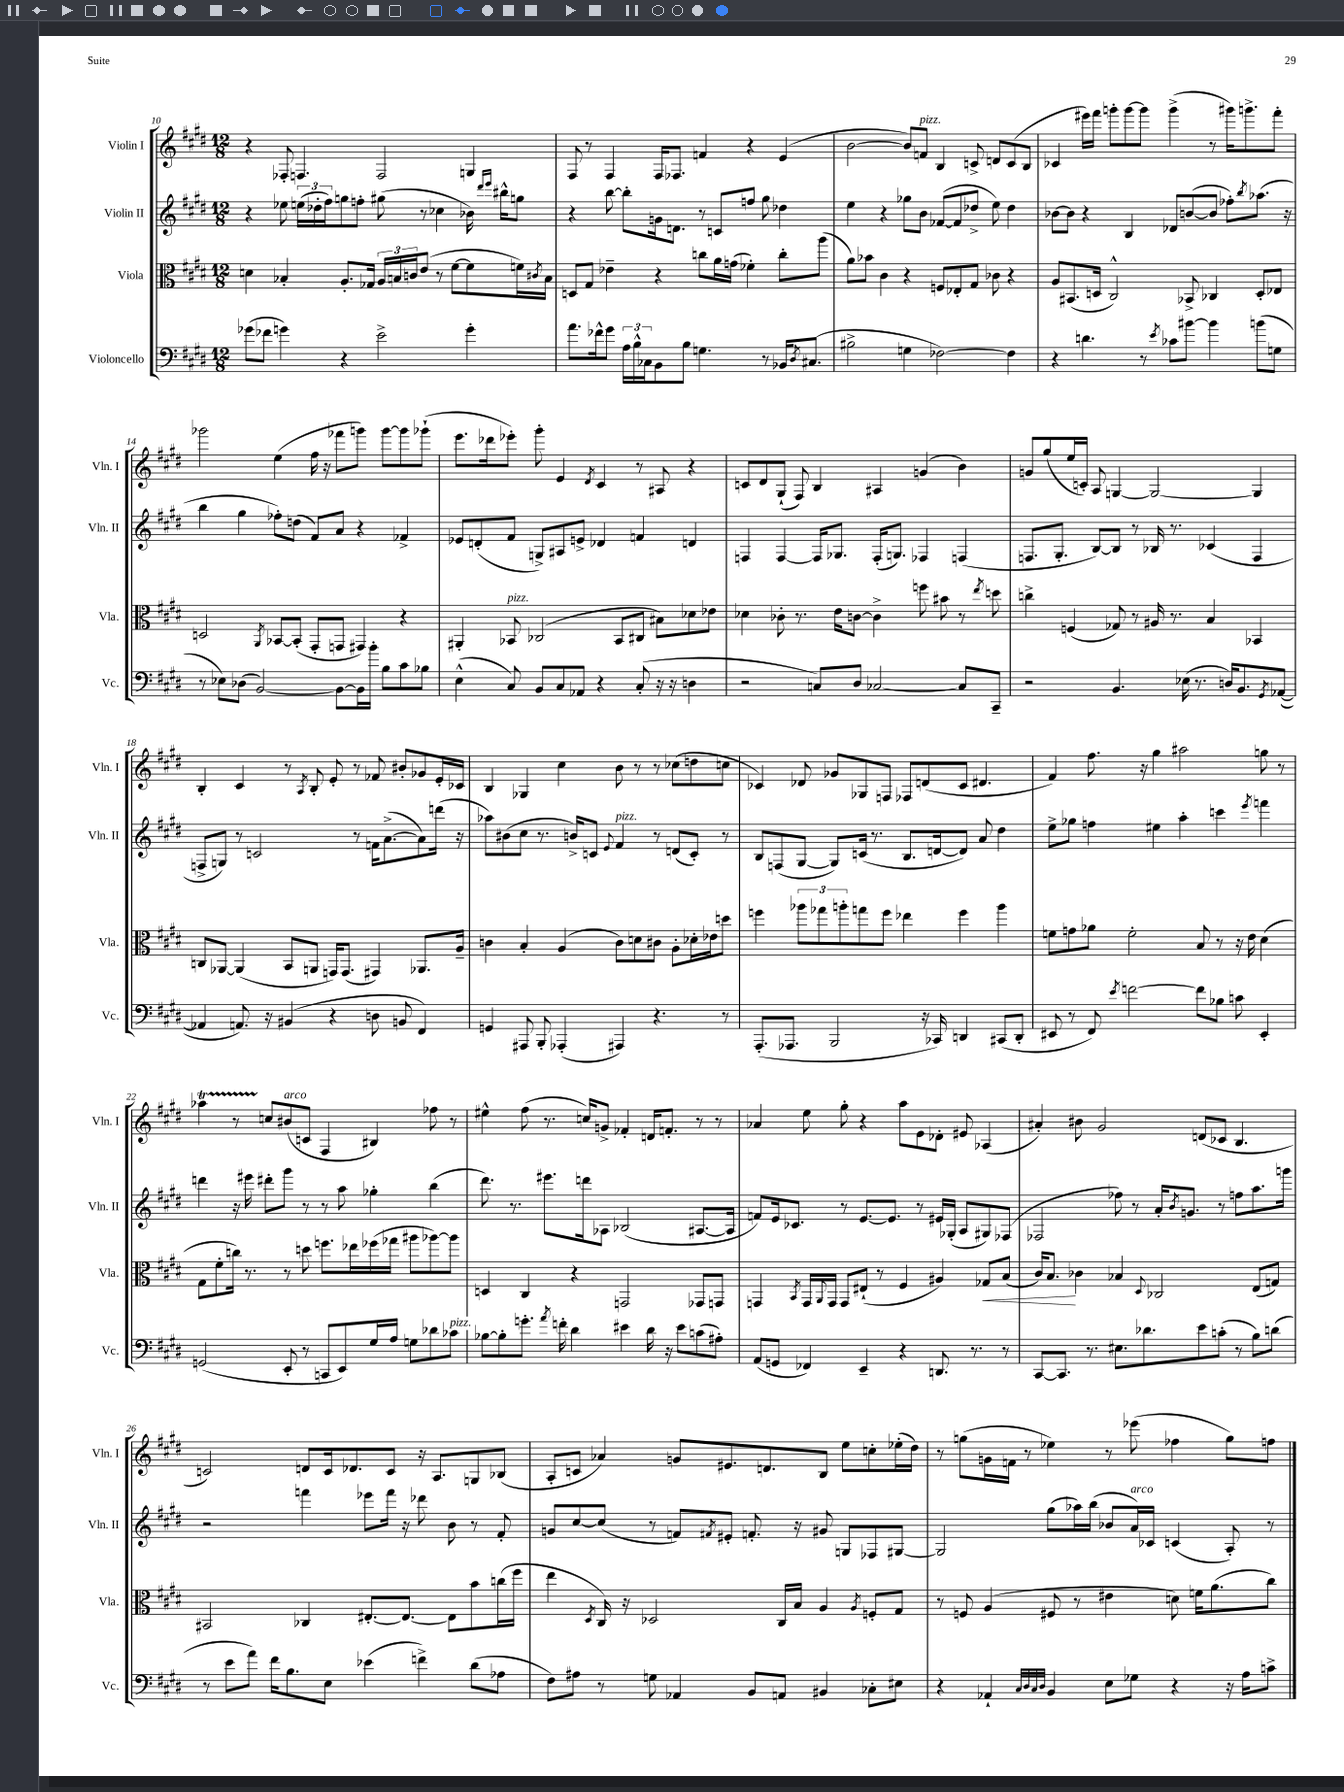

**kern	**kern	**dynam	**kern	**kern
*part4	*part3	*part3	*part2	*part1
*staff4	*staff3	*staff3	*staff2	*staff1
*I"Violoncello	*I"Viola	*	*I"Violin II	*I"Violin I
*I'Vc.	*I'Vla.	*	*I'Vln. II	*I'Vln. I
*clefF4	*clefC3	*	*clefG2	*clefG2
*k[f#c#g#d#]	*k[f#c#g#d#]	*	*k[f#c#g#d#]	*k[f#c#g#d#]
*M12/8	*M12/8	*	*M12/8	*M12/8
=10	=10	=10	=10	=10
(8g-X\L	4dn\	.	4r	4r
8f-X\J	.	.	.	.
4gn\)	4B-X'/	.	8ee-X\	8F-X'/
.	.	.	(24een\LL	4.Fn/
.	.	.	24dd-X'\	.
.	.	.	24ff#\J)	.
4r	8.A'/L	.	8ggn\	.
.	.	.	8ffn'\J	.
.	16G-X/Jk	.	.	.
2e^\	24A/LL	.	(8gg#X\	2F/
.	24Bn/	.	.	.
.	24cn/J	.	.	.
.	(8e/J	.	8r	.
.	8r	.	4cc-X\	.
.	[8f#\L	.	.	.
4g'\	8f#\]	.	16b-X\)	4Gn/
.	.	.	16qqddd#/LL	.
.	.	.	16qqeee/JJ	.
.	.	.	16bb#X^^\KL	.
.	16fn\L)	.	8ggn\J	.
.	8qc#X/	.	.	.
.	16B\JJ	.	.	.
=11	=11	=11	=11	=11
8.a\L	8Dn/L	.	4r	8F#/
.	8G#/J	.	.	8r
16f-X^^\k	.	.	.	.
8g#\J	4e-X~\	.	[8bb\	4F#/
24A\LL	.	.	8bb'\L]	.
24B^^\	.	.	.	.
24C-X\J	.	.	.	.
8BB\	4r	.	16gn\k	16F#/KL
.	.	.	8.dn\J	8.F-X/J
8B\J	.	.	.	.
4.Gn\	8ccn\L	.	8r	4fn/
.	16a\L	.	8cn/L	.
.	(16gn\JJ	.	.	.
.	4f-X'\)	.	8ffn/J	4r
8r	.	.	8gg#\	.
16BB-X/KL	8cc'\L	.	4dd-X\	(4e/
8qD#/	.	.	.	.
(8.C#X/J	.	.	.	.
.	(8aa\J	.	.	.
=12	=12	=12	=12	=12
2B#X^\	8a\L)	.	4ee\	[2b\
.	8b-X\J	.	.	.
.	4c#\	.	4r	.
4Gn\	4r	.	8gg-X\L	8b/L])
!	!	!	!	!LO:TX:a:i:t=pizz.
.	.	.	8b\J	8fn/J
[2F-X\)	8Fn/L	.	([8f-X/L	4B/
.	8E-X'/	.	8f-/]	.
.	8G#/J	.	8dd-X^/J	8cn^/
.	8c-X\	.	8ee\)	8dn/L
4F-\]	4r	.	4dd-\	(8c/
.	.	.	.	8B/J
=13	=13	=13	=13	=13
4r	8A/L	.	[8b-X\L	4c-X/
.	(8.BB#X/	.	8b-\J]	.
4.dn\	.	.	4r	16eee#X\LL)
.	16Dn/Jk	.	.	16fff#\JJ
.	2C#^^/)	.	.	8gggn'\L
.	.	.	4B/	[8ggg\
8r	.	.	.	8ggg\J]
8qe/	.	.	.	.
8c-X\L	.	.	8d-X/L	(4ggg^\
[8b#X\J	8BB-X^/	.	([8bn/	.
4b#\]	4C-X/	.	8b/J]	8r
.	.	.	8ff-X'\L)	16ggg#X\KL)
.	.	.	.	8.gggn^\
.	.	.	8qbb/	.
(8bn\L	8D'/L	.	(8.aa-X\J	.
8Gn\J	8E-X/J	.	.	8fff#'\J
.	.	.	16r	.
!!LO:LB:g=z
=14	=14	=14	=14	=14
8r	2Dn/	.	4bb\	2ggg-X\
8E-X\L)	.	.	.	.
(8D-X\J	.	.	4gg#\	.
[2BB/)	.	.	.	.
.	8qAA/	.	.	.
.	[8BB-X/L	.	8ff-X'\L)	(4ee\
.	(8BB-'/J]	.	(8ddn\J	.
.	8GG#'/L	.	8f#/L)	16ff#\
.	.	.	.	16r
8BB\L_	8GGn/J	.	8a/J	8fff-X\L
16BB\L]	4GG#X/)	.	4r	8gggn\J)
16b'\JJ	.	.	.	.
8B\L	.	.	.	[8ggg\L
8c#\	4r	.	4f-X^/	8ggg\]
8B-X\J	.	.	.	(8ggg-X`\J
=15	=15	=15	=15	=15
(4E^^\	4AA#X'/	.	8e-X/L	8.eee\L
.	.	.	(8dn'/	.
.	.	.	.	16ddd-X\k
!	!LO:TX:a:i:t=pizz.	!	!	!
8C#/)	8BB-X/	.	8f#/J	8eee-X'\J)
8BB/L	(2C-X/	.	8Gn^/L)	8ggg#'\
8C#/	.	.	8A#X/	4e/
8AA-X/J	.	.	8en^/J	.
.	.	.	.	8qd#/
4r	.	.	4d-X/	4c#/
.	8BB-/L	.	.	.
(8C#'/	8C#X/J	.	4fn/	8r
16r	8B#X\L)	.	.	8A#X/
16r	.	.	.	.
4Dn\	8d-X\	.	4dn/	4r
.	8e-X\J	.	.	.
=16	=16	=16	=16	=16
2r	4d-X\	.	4Fn/	8cn/L
.	.	.	.	8d#/
.	8c-X'\	.	[4F/	(8G#`/J
.	8.r	.	.	8F#/)
8Cn/L)	.	.	16F/KL]	4B/
.	16e\KL	.	8.G-X/J	.
8D#/J	[8cn\J	.	.	.
[2C-X/	4c^\]	.	(16F'/KL	4A#X/
.	.	.	8.Gn/J)	.
.	8ffn\	.	4F-X/	(4gn/
.	8b#X\	.	.	.
8C-/L]	8r	.	(4Fn/	4b\)
.	8qee/	.	.	.
8CC#~/J	8ddn\	.	.	.
=17	=17	=17	=17	=17
2r	4ccn^\	.	8.Fn/L	8gn/L
.	.	.	.	(8gg#/
.	.	.	8.G#'/J	.
.	(4Fn/	.	.	16ee/L
.	.	.	.	16cn'/JJ)
.	.	.	[8B/L)	8A/
4.BB/	8G-X/)	.	8B/J]	[4Gn/
.	8r	.	8r	.
.	16A#X/	.	16B-X/	2G/_
.	8.r	.	8.r	.
(16E-X\	.	.	.	.
8.r	.	.	.	.
.	4B/	.	(4c-X/	.
16Dn/KL)	.	.	.	.
8.BB/	.	.	.	.
.	4BB-X/	.	4F/	4G/]
8qGG#/	.	.	.	.
([8AA-X/J	.	.	.	.
!!LO:LB:g=z
=18	=18	=18	=18	=18
4AA-X/]	8Cn/L	.	8Fn^/L	4B'/
.	[8AA-X/J	.	8Gn/J)	.
8.AAn/)	(4AA-/]	.	8r	4c#/
.	.	.	2cn/	.
16r	.	.	.	.
(4BB#X/	8BB/L	.	.	8r
.	.	.	.	8qA/
.	8AAn/J	.	.	8B'/
4r	16GGn/KL)	.	.	8e'/
.	(8.GG/J	.	.	.
.	.	.	8r	8r
8Dn\	4GG#X/)	.	16fn\KL	8f-X/
.	.	.	([8.a^\	.
8BBn/	.	.	.	8b#X'/L
4FF#/)	8.AA-X/L	.	8a\])	8g-X/
.	.	.	(16dddn\Jk	16e'/L
.	16A~/Jk	.	16r	16c-X/JJ
=19	=19	=19	=19	=19
4GGn/	4cn\	.	8aa-X\L)	4B/
.	.	.	(8b#X\	.
8AAA#X/	4B'/	.	8cc#\J	4G-X/
8BBB'/	.	.	8.r	.
(4AAA-X'/	(4A/	.	.	4cc#\
.	.	.	16bn^/KL)	.
.	.	.	8cn/J	.
.	.	.	8qqe/	.
!	!	!	!LO:TX:a:i:t=pizz.	!
4AAA#X/)	8c\L)	.	4f#/	8b\
.	8dn\	.	.	8r
4.r	8c#X\J	.	8r	8r
.	8A'\L	.	(8dn/L	(8cc-X\L
.	16d-X'\L	.	8c'/J)	8ddn\
.	16e-X\J	.	.	.
8r	8ddn\J	.	8r	8ccn\J
=20	=20	=20	=20	=20
(8.AAA'/L	4ffn\	.	8B/L	4c-X/)
.	.	.	(8Fn/	.
8.AAA-X/J	.	.	.	.
.	12aa-X\L	.	[8G#/J	8d-X/
.	12gg-X\	.	.	.
2BBB/	.	.	8G#/L])	8g-X/L
.	12aan'\	.	.	.
.	8ggn\	.	(16cn/Jk	8G-X/
.	.	.	8.r	.
.	8ff\J	.	.	8Fn/J
.	4ee-X\	.	8.B/L	8F-X/L
16r	.	.	.	(8dn/
16CC-X/)	.	.	[16dn/k	.
4DDn/	4ff\	.	8d/J])	8c-/J
.	.	.	8a/	4.d#X/
(8CC#X/L	4aa\	.	4dd#\	.
8DD'/J	.	.	.	.
=21	=21	=21	=21	=21
8EE#X/	8fn\L	.	8ee^\L	4f#/)
8r	8gn\	.	8gg-X\J	.
8FF#/)	8a-X\J	.	4ffn\	8.ff#\
8qe/	.	.	.	.
[2fn\	2f'\	.	.	.
.	.	.	.	16r
.	.	.	4ee#X\	4gg#\
.	.	.	4aa'\	2aa#X\
8f\L]	8B/	.	.	.
8B-X\J	8r	.	4cccn\	.
8cn\	16r	.	.	.
.	16e\	.	.	.
.	.	.	8qeee/	.
4EE#'/	(4d#\	.	4fffn\	8ggn\
.	.	.	.	8r
!!LO:LB:g=z
=22	=22	=22	=22	=22
(2GGn/	8G#\L	.	4dddn\	4aa-XT\
.	8f#'\	.	.	.
.	16ccn\Jk)	.	16r	8r
.	8.r	.	16eee#X\	.
.	.	.	8ddd#X'\L	8ccn/L
!	!	!	!	!LO:TX:a:i:t=arco
8EE'/	8r	.	8ggg#\J	(8b#X/
8r	8ddn\	.	8r	8cn/J
8CCn/L	8.ffn\L	.	8r	4F#/
8EE/)	.	.	8aa\	.
.	16ee-X\L	.	.	.
16G#/L	(16ff-X\	.	4gg-X'\	4B#X/)
16A/JJ	16gg-X\JJ	.	.	.
8Gn\L	8aa#X\L	.	.	.
8d-X\	[8aa-X\)	.	(4bb\	8ff-X\
!LO:TX:a:i:t=pizz.	!	!	!	!
8c-X\J	8aa-\J]	.	.	8r
=23	=23	=23	=23	=23
[8B-X\L	4Dn/	.	8.ddd#\)	4ee#X^^\
8B-'\]	.	.	.	.
.	.	.	8.r	.
8.gn'\J	4C#/	.	.	(8ff#\
.	.	.	8.eee#X\L	8.r
8qa/	.	.	.	.
16fn'\	.	.	.	.
4d#\	4r	.	.	.
.	.	.	16dddn\k	16ccn/KL)
.	.	.	8A-X\J	8gn^/J
4e#X\	2GGn/	.	(2B-X/	4f-X'/
16d#\	.	.	.	16dn/KL
16r	.	.	.	8.fn'/J
8e#\L	.	.	.	.
(8cn\	8GG-X/L	.	[8.A#X/L	8r
8A#X'\J)	8GGn/J	.	.	8r
.	.	.	16A#/Jk]	.
=24	=24	=24	=24	=24
(8AA/L	4GGn/	.	8fn/L)	4a-X/
8GGn/J	.	.	16e/k	.
.	.	.	8.c-X/J	.
.	8qBB/	.	.	.
4FF-X/)	16GG/LL	.	.	8ee\
.	8qqAA/	.	.	.
.	16GG/JJ	.	.	.
.	8GG/L	.	8r	8gg#'\
4EE~/	(8E#X`/J	.	[8.e/L	4r
.	8r	.	.	.
.	.	.	8.e/J]	.
4r	4F#/	.	.	8aa\L
.	.	.	8r	8e\
8.DDn/	4A#X/)	.	16e#X/LL	8d-X'\J
.	.	.	(16G-X'/JJ	.
.	.	.	8A/L	8e#X/
8.r	.	.	.	.
!	!	!LO:HP:b	!	!
.	8G-X/L	<	8G#X/)	(4A-X/
8r	(8B/J	.	(8F-X/J	.
=25	=25	=25	=25	=25
[8CC#/L	16c#/KL)	.	2F-X/	4a#X'/)
.	8.B/J	.	.	.
8.CC#/J]	.	.	.	.
.	4c-X\	[	.	8b#X\
8.r	.	.	.	.
.	.	.	.	2g#/
8.E#X\L	4B-X/	.	8ff-X\)	.
.	.	.	8r	.
8.d-X\	.	.	.	.
.	8qqD#/	.	.	.
.	2C-X/	.	16a'/KL	.
.	.	.	8qb/	.
.	.	.	8.gn/J	.
8e\	.	.	.	(8dn/L
(8cn'\J	.	.	8r	8c-X/J
8r	.	.	8ffn\L	4.B/
8B\L)	(8E/L	.	8.aa\	.
(8dn\J	8Gn/J)	.	.	.
.	.	.	16gggn\Jk	.
!!LO:LB:g=z
=26	=26	=26	=26	=26
8r	2BB#X/	.	2r	2cn/)
8e\L	.	.	.	.
8a\J)	.	.	.	.
16f#\KL	.	.	.	.
8.B\	.	.	.	.
.	4C-X/	.	4fffn\	8dn/L
8E\J	.	.	.	16c/k
.	.	.	.	8.d-X/
(4e-X\	[8.E#X'/L	.	8eee-X\L	.
.	.	.	16fff\Jk	8c/J
.	8.E#/J_	.	16r	.
4fn^\)	.	.	8ddd-X\	16r
.	.	.	.	8.A/L
.	8E#\L]	.	8b\	.
(8d#\L	8b\	.	8r	8Gn/
8A-X\J	(16ccn\L	.	8f#'/	(8B-X/J
.	16ff#\JJ	.	.	.
=27	=27	=27	=27	=27
8F#\L)	4ee\	.	8gn/L	8A'/L
8A#X\J	.	.	[8cc#/	8cn/J
.	8qD#/	.	.	.
8r	16C#/)	.	(8cc#/J]	4a-X/)
.	16r	.	.	.
8Gn\	2D-X/	.	8r	.
4AA-X/	.	.	8fn/L)	8gn/L
.	.	.	8qf#X/	.
.	.	.	8e#X'/J	8.e#X/
8BB/L	.	.	8.fn'/	.
.	.	.	.	8.dn/
8AAn/J	16C#/LL	.	.	.
.	16B/JJ	.	16r	.
4BB#X/	4A/	.	8g#X/	8B/J
.	.	.	8Gn/L	8ee\L
.	8qA/	.	.	.
8C-X'\L	8Fn'/L	.	8F-X/	8ccn'\
8E#X\J	8G#/J	.	[8G#X/J	(16ee-X'\L
.	.	.	.	16dd#\JJ)
=28	=28	=28	=28	=28
4r	8r	.	2G#/]	8r
.	8Fn/	.	.	(8ggn\L
4AA-X`/	(4A/	.	.	16gn\L
.	.	.	.	16fn\JJ
.	.	.	.	8r
32qqC#/LLL	.	.	.	.
32qqD#/	.	.	.	.
32qqC#/	.	.	.	.
32qqD#/JJJ	.	.	.	.
4BB/	8F#X/	.	(8gg#\L	4ee-X\)
.	8r	.	16aa-X\L)	.
.	.	.	(16bb\JJ	.
8E\L	4e#X\	.	8b-X/L	8r
!	!	!	!LO:TX:a:i:t=arco	!
8G-X\J	.	.	16a/L)	(8eee-X\
.	.	.	16c-X/JJ	.
4r	8dn\)	.	(4cn/	4ff-X\
.	16fn\KL	.	.	.
.	(8.a\	.	.	.
16r	.	.	8A'/)	8gg\L)
16A\KL	.	.	.	.
8cn^\J	8cc#\J)	.	8r	8ffn\J
==	==	==	==	==
*-	*-	*-	*-	*-
